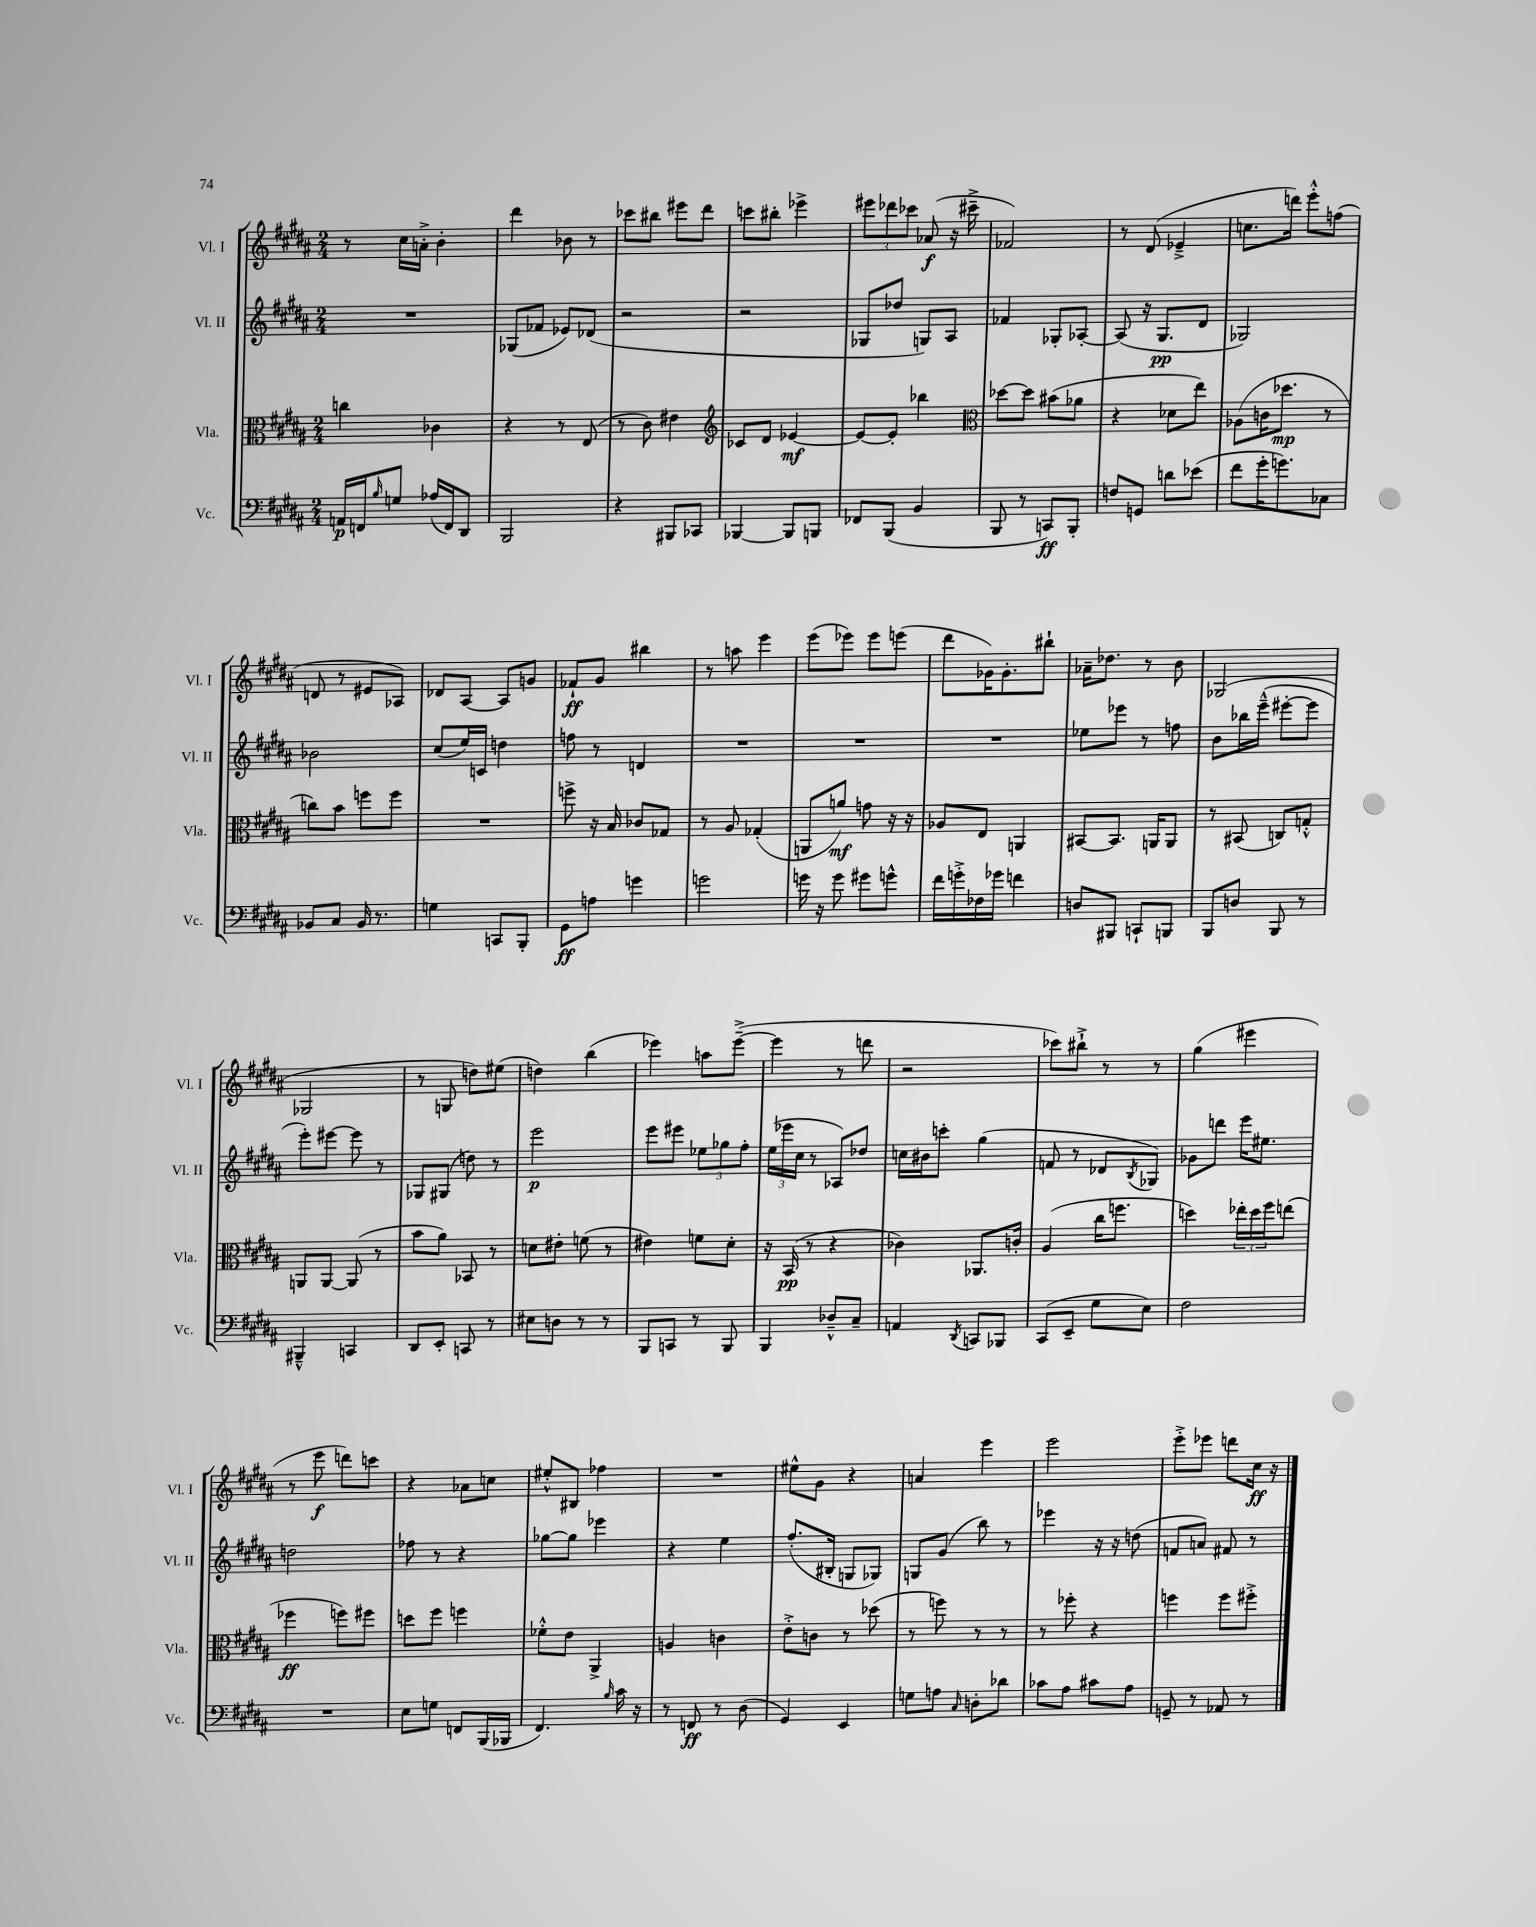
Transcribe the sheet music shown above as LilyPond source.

<<
\new StaffGroup <<
\new Staff = "s0" \with { instrumentName = "Vl. I" shortInstrumentName = "Vl. I" } {
    \clef treble \key b \major \numericTimeSignature \time 2/4
    r8 cis''16 a'16-.-> b'4-. |
    dis'''4 bes'8 r8 |
    ces'''8 bis''8 eis'''8 dis'''8 |
    c'''8 bis''8-. ees'''4-> |
    \tuplet 3/2 { eis'''8 des'''8 ces'''8 } aes'8\f( r16 cis'''16---> |
    fes'2) |
    r8 dis'8( ees'4---> |
    c''8. d'''16) e'''8-.-^ f''8( |
    d'8 r8 eis'8 aes8) |
    des'8 ais8~ ais8 g'8 |
    fes'8-!\ff gis'8 bis''4 |
    r8 a''8 e'''4 |
    e'''8( ees'''8) ees'''8 e'''8( |
    dis'''8 ges'16) ges'8.-. bis''8-! |
    aes'16-- des''8. r8 b'8 |
    ges2( |
    ges2 |
    r8 g8 d''8) eis''8( |
    d''4) b''4( |
    ees'''4) a''8 ees'''8~--->( |
    ees'''4 r8 d'''8 |
    r2 |
    ces'''8) bis''8-!-> r8 r8 |
    gis''4( eis'''4 |
    r8 e'''8\f d'''8) c'''8 |
    r4 aes'8 c''8 |
    eis''8-.-^ bis8 fes''4 |
    R2 |
    eis''8-^ gis'8 r4 |
    a'4 e'''4 |
    e'''2 |
    e'''8-.-> ees'''8 d'''8 cis''16\ff r16 \bar "|." |
}
\new Staff = "s1" \with { instrumentName = "Vl. II" shortInstrumentName = "Vl. II" } {
    \clef treble \key b \major \numericTimeSignature \time 2/4
    R2 |
    ges8( fes'8 ees'8) des'8( |
    r2 |
    r2 |
    ges8 des''8 g8) ais8 |
    fes'4 ges8-. aes8~-. |
    aes8( r16 gis8.\pp dis'8 |
    ges2) |
    bes'2 |
    cis''8( e''16) c'16 d''4 |
    f''8 r8 d'4 |
    R2 |
    R2 |
    R2 |
    ees''8 ees'''8 r8 f''8 |
    b'8 bes''16 e'''16---^( eis'''8~-. eis'''8 |
    e'''8-.) eis'''8~ eis'''8 r8 |
    ges8 gis8( d''8) r8 |
    e'''2\p |
    e'''8 eis'''8 \tuplet 3/2 { ees''8 ges''8 fis''8-. } |
    \tuplet 3/2 { e''16( ees'''16 cis''16 } r8 aes8) des''8 |
    c''16 bis'16 c'''8-. gis''4( |
    f'8 r8 des'8 \acciaccatura { b8 } ges8) |
    ges'8 d'''8 e'''16 eis''8. |
    d''2 |
    fes''8 r8 r4 |
    ges''8~ ges''8 ees'''4 |
    r4 e''4 |
    fis''8.-.( bis16-. g8 ges8) |
    g8 gis'8( b''8) r8 |
    ees'''4 r16 r16 d''8( |
    f'8 a'8) fis'8 r8 \bar "|." |
}
\new Staff = "s2" \with { instrumentName = "Vla." shortInstrumentName = "Vla." } {
    \clef alto \key b \major \numericTimeSignature \time 2/4
    c''4 ces'4 |
    r4 r8 e8( |
    r8 cis'8) eis'4 |
    \clef treble ces'8 dis'8 ees'4~\mf |
    ees'8~ ees'8-. bes''4 |
    \clef alto des''8~ des''8 bis'8( aes'8 |
    r4 des'8 e''8) |
    aes8( c'16 des''8.\mp r8 |
    c''8) b'8 f''8 f''8 |
    R2 |
    f''8-> r16 b16 ces'8 ges8 |
    r8 ais8 ges4-.( |
    a,8 a'8\mf) g'8 r16 r16 |
    aes8 e8 a,4 |
    bis,8~ bis,8. a,16 a,8 |
    r8 bis,8( c8) g8-.-^ |
    a,8 a,8~ a,8( r8 |
    b'8 ais'8) bes,8 r8 |
    d'8 eis'8-. f'8( r8 |
    eis'4) f'8 dis'8-. |
    r16 b,16\pp( r8 r4 |
    ces'4) aes,8. c'16-. |
    ais4( cis''16 f''8. |
    d''4) \tuplet 3/2 { ees''16-. d''16 fis''16 } e''8( |
    fes''4\ff f''8) fis''8 |
    d''8 fis''8 f''4 |
    fes'8-.-^ e'8 ais,4-> |
    a4 c'4 |
    e'8-.-> c'8 r8 des''8( |
    r8 f''8) r8 r8 |
    r8 fes''8-. r4 |
    f''4 f''8 fis''8-.-> \bar "|." |
}
\new Staff = "s3" \with { instrumentName = "Vc." shortInstrumentName = "Vc." } {
    \clef bass \key b \major \numericTimeSignature \time 2/4
    a,16\p f,16 \grace { b16 } g8 aes16( f,16) dis,8 |
    b,,2 |
    r4 bis,,8 ces,8 |
    bes,,4~ bes,,8 b,,8 |
    fes,8 b,,8( b,4 |
    b,,8 r8 c,8\ff) b,,8-. |
    f8 g,8 d'8 ees'8( |
    fis'8 gis'16-. g'8.) ces8 |
    bes,8 cis8 bes,16 r8. |
    g4 c,8 b,,8-. |
    gis,8\ff a8 g'4 |
    g'2 |
    g'16 r16 g'8 gis'8 g'8-^ |
    fis'16 g'16-.-> fes16 ges'16 f'4 |
    d8 bis,,8 c,8-! b,,8 |
    b,,8 d8 b,,8 r8 |
    bis,,4---^ c,4 |
    dis,8 e,8-. c,8 r8 |
    eis8 d8 r8 r8 |
    b,,8 c,8 r8 b,,8 |
    b,,4 des8---^ cis8-- |
    a,4 \acciaccatura { dis,8 } c,8 bes,,8 |
    cis,8( e,8-- gis8 e8) |
    fis2 |
    R2 |
    e8 g8 f,8 b,,16( bes,,16 |
    fis,4.) \grace { b16 } cis'16 r16 |
    r8 f,8\ff r8 dis8( |
    gis,4) e,4 |
    g8 a8 \grace { cis16 } d8-. des'8 |
    ces'8 ais8 cis'8 ais8 |
    g,8-- r8 aes,8 r8 \bar "|." |
}
>>
>>
\layout { \context { \Score \remove "Bar_number_engraver" } }
